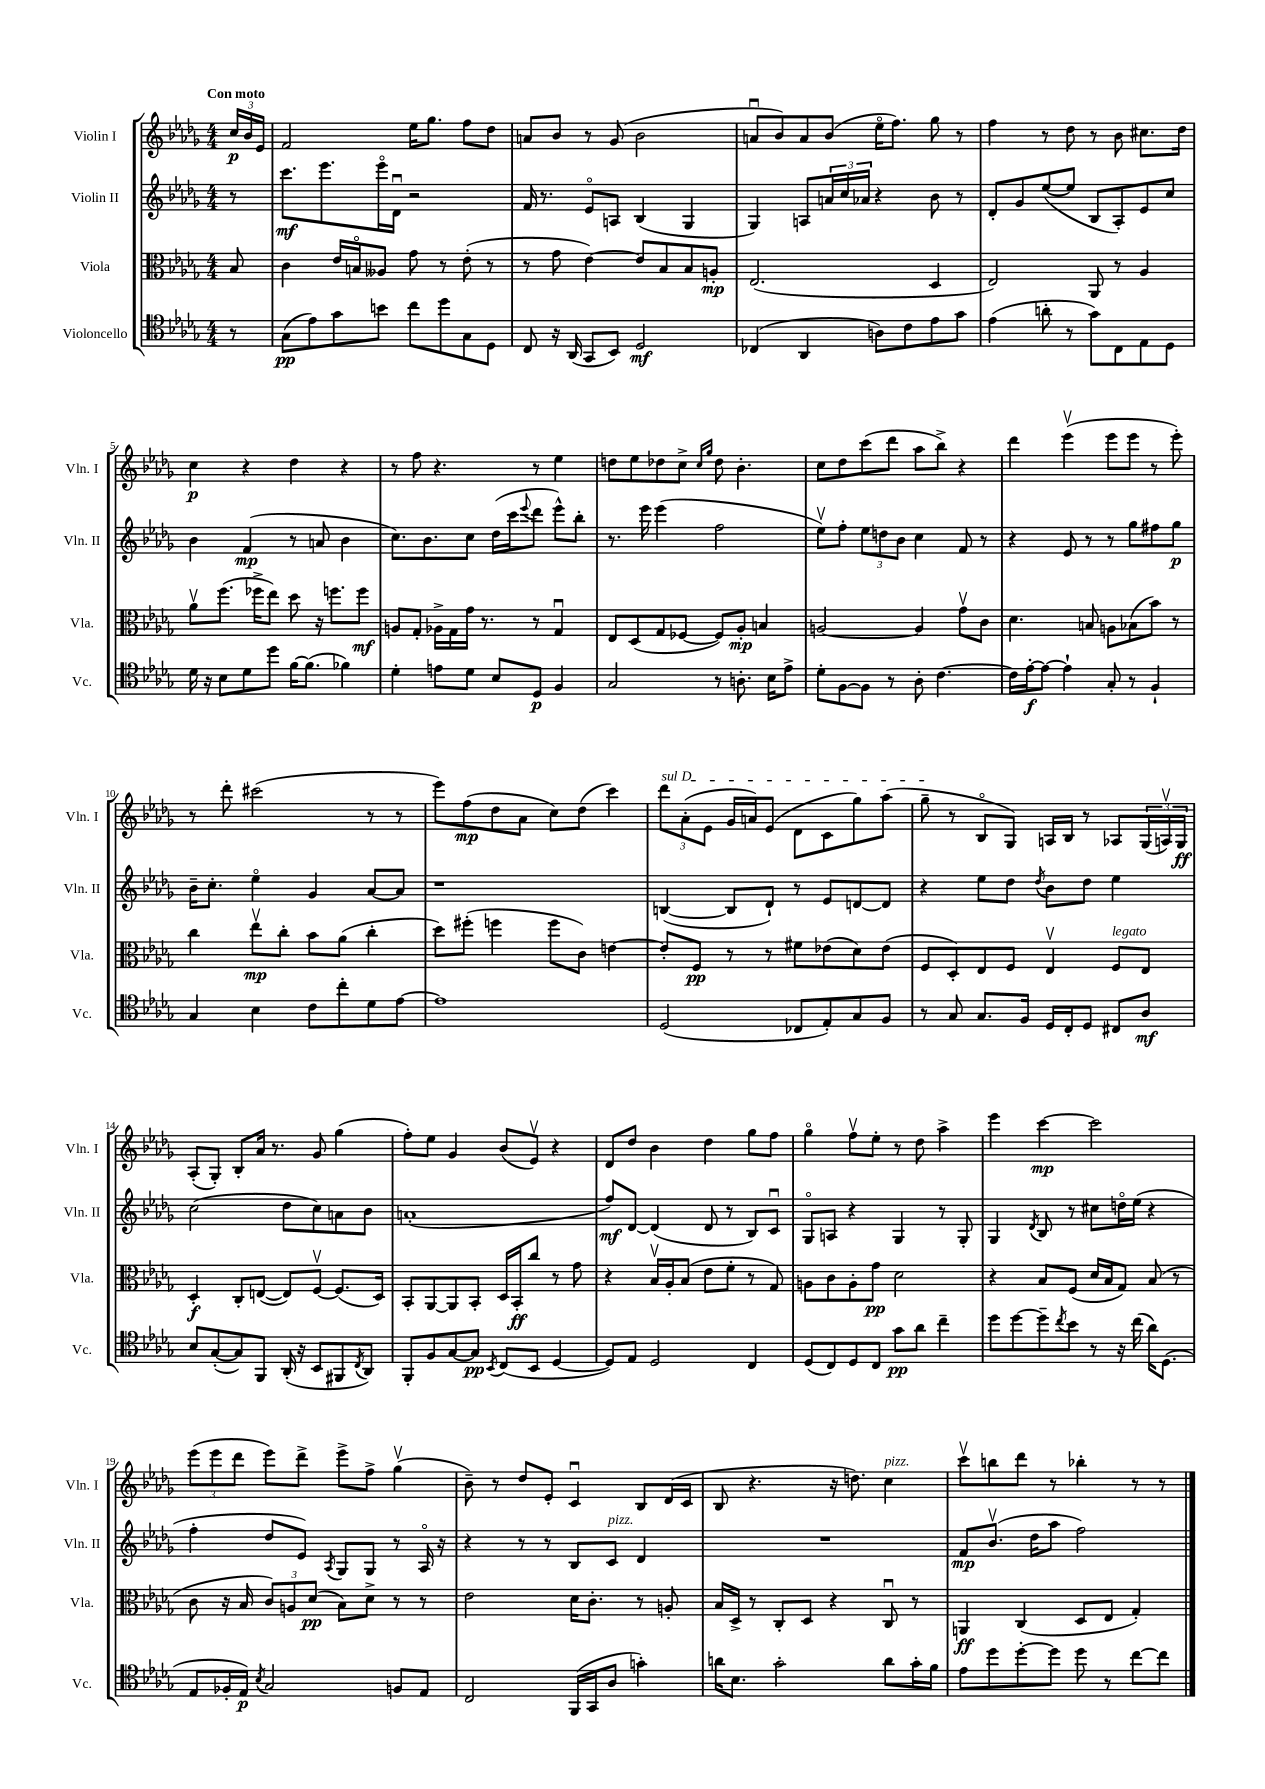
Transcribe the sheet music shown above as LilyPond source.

<<
\new StaffGroup <<
\new Staff = "s0" \with { instrumentName = "Violin I" shortInstrumentName = "Vln. I" } {
    \clef treble \key des \major \numericTimeSignature \time 4/4 \partial 8 \tempo "Con moto"
    \tuplet 3/2 { c''16\p bes'16 ees'16 } |
    f'2 ees''16 ges''8. f''8 des''8 |
    a'8 bes'8 r8 ges'8( bes'2 |
    a'8\downbow bes'8) a'8 bes'8( ees''16\flageolet f''8.) ges''8 r8 |
    f''4 r8 des''8 r8 bes'8 cis''8. des''16 |
    c''4\p r4 des''4 r4 |
    r8 f''8 r4. r8 ees''4 |
    d''8 ees''8 des''8 c''8-> \grace { c''16 ges''16 } des''8 bes'4.-. |
    c''8 des''8 c'''8( des'''8 aes''8 bes''8->) r4 |
    des'''4 ees'''4\upbow( ees'''8 ees'''8 r8 ees'''8-.) |
    r8 des'''8-. cis'''2( r8 r8 |
    ees'''8) f''8\mp( des''8 aes'8 c''8) des''8( c'''4) |
    \tuplet 3/2 { \once \override TextSpanner.bound-details.left.text = \markup { \italic "sul D" } des'''8\startTextSpan aes'8-.( ees'8 } ges'16 a'16) ees'8( des'8 c'8 ges''8) aes''8( |
    ges''8--\stopTextSpan r8 bes8\flageolet ges8) a16 bes16 r8 aes8 \tuplet 3/2 { ges16( a16\upbow) ges16\ff } |
    aes8-.( ges8-.) bes8-. aes'16 r8. ges'8 ges''4( |
    f''8-.) ees''8 ges'4 bes'8( ees'8\upbow) r4 |
    des'8 des''8 bes'4 des''4 ges''8 f''8 |
    ges''4\flageolet f''8\upbow ees''8-. r8 des''8 aes''4-> |
    ees'''4 c'''4~\mp c'''2 |
    \tuplet 3/2 { ees'''8( ees'''8 des'''8 } ees'''8) des'''8-> ees'''8-> f''8-> ges''4\upbow( |
    bes'8--) r8 des''8 ees'8-. c'4\downbow bes8 des'16( c'16 |
    bes8 r4. r16 d''8.) c''4^\markup { \italic "pizz." } |
    c'''8\upbow b''8 des'''8 r8 bes''4-. r8 r8 \bar "|." |
}
\new Staff = "s1" \with { instrumentName = "Violin II" shortInstrumentName = "Vln. II" } {
    \clef treble \key des \major \numericTimeSignature \time 4/4 \partial 8
    r8 |
    c'''8.\mf ees'''8. ees'''16\flageolet des'16\downbow r2 |
    f'16 r8. ees'8\flageolet a8 bes4( ges4 |
    ges4) a8 \tuplet 3/2 { a'16 c''16 aes'16 } r4 bes'8 r8 |
    des'8-. ges'8 ees''8~( ees''8 bes8 aes8-.) ees'8 c''8 |
    bes'4 f'4\mp( r8 a'8 bes'4 |
    c''8.) bes'8. c''8 des''16( c'''16 \appoggiatura { ees'''8 } des'''8 ees'''8-^) bes''8-. |
    r8. ees'''16 ees'''4( f''2 |
    ees''8\upbow) f''8-. \tuplet 3/2 { ees''8 d''8 bes'8 } c''4 f'8 r8 |
    r4 ees'8 r8 r8 ges''8 fis''8 ges''8\p |
    bes'16-- c''8.-. ees''4\flageolet ges'4 aes'8~ aes'8 |
    r1 |
    b4~( b8 des'8-!) r8 ees'8 d'8~ d'8 |
    r4 ees''8 des''8 \acciaccatura { des''8 } bes'8 des''8 ees''4 |
    c''2( des''8 c''8) a'8 bes'8 |
    a'1-.( |
    f''8\mf) des'8~ des'4( des'8 r8 bes8) c'8\downbow |
    ges8\flageolet a8 r4 ges4 r8 ges8-. |
    ges4 \acciaccatura { des'8 } bes8 r8 cis''8 d''16\flageolet ees''16( r4 |
    f''4-. des''8 ees'8) \acciaccatura { aes8 } ges8 ges8 r8 aes16\flageolet r16 |
    r4 r8 r8 bes8 c'8^\markup { \italic "pizz." } des'4 |
    R1 |
    f'8\mp bes'8.\upbow( des''16 aes''8 f''2) \bar "|." |
}
\new Staff = "s2" \with { instrumentName = "Viola" shortInstrumentName = "Vla." } {
    \clef alto \key des \major \numericTimeSignature \time 4/4 \partial 8
    bes8 |
    c'4 ees'16 b16\flageolet aeses8 ges'8 r8 ees'8-.( r8 |
    r8 ges'8 ees'4~) ees'8 bes8 bes8 a8-.\mp |
    ees2.( des4 |
    ees2) aes,8 r8 aes4 |
    aes'8\upbow f''8.( fes''16-> ees''8) des''8 r16 f''8. f''8\mf |
    a8 ges8-. aes16-> ges16 ges'16 r8. r8 ges4\downbow |
    ees8 des8( ges8 fes8~ fes8) aes8-.\mp b4 |
    a2~ a4 ges'8\upbow c'8 |
    des'4. b8 a8 bes8( bes'8) r8 |
    c''4 ees''8\upbow\mp c''8-. bes'8 aes'8( c''4-. |
    des''8) fis''8-.( f''4 f''8 c'8) e'4~ |
    e'8-. f8\pp r8 r8 fis'8 ees'8( des'8) ees'8( |
    f8 des8-.) ees8 f8 ees4\upbow f8^\markup { \italic "legato" } ees8 |
    des4-.\f c8-. e8~( e8) f8~\upbow f8.( des16) |
    bes,8-. aes,8~ aes,8 bes,8-. des16 bes,16-.\ff c''8 r8 ges'8 |
    r4 bes16\upbow aes16-. bes8( ees'8 f'8-. r8 ges8) |
    a8 c'8 a8-. ges'8\pp des'2 |
    r4 bes8 f8( des'16 bes16 ges8) bes8( r8 |
    c'8 r16 bes16 \tuplet 3/2 { c'8) a8 des'8\pp( } bes8) des'8-> r8 r8 |
    ees'2 des'16 c'8.-. r8 a8-. |
    bes16 des16-> r8 c8-. des8 r4 c8\downbow r8 |
    a,4\ff c4( des8 ees8 ges4-.) \bar "|." |
}
\new Staff = "s3" \with { instrumentName = "Violoncello" shortInstrumentName = "Vc." } {
    \clef tenor \key des \major \numericTimeSignature \time 4/4 \partial 8
    r8 |
    ges8\pp( ees'8) ges'8 b'8 c''8 des''8 ges8 des8 |
    c8 r16 aes,16( ges,8 bes,8) des2\mf |
    ces4( aes,4 a8) c'8 ees'8 ges'8 |
    ees'4( a'8-. r8 ges'8) c8 ees8 des8 |
    des'16 r16 bes8 des'8 des''8 f'16~ f'8.( fes'4) |
    des'4-. e'8 des'8 bes8 des8\p f4 |
    ges2 r8 a8.-. bes16 ees'8-> |
    des'8-. f8~ f8 r8 aes8-. c'4.~ |
    c'16 ees'16~-.\f ees'8~ ees'4-! ges8-. r8 f4-! |
    ges4 bes4 c'8 c''8-. des'8 ees'8~ |
    ees'1 |
    des2( ces8 ees8-.) ges8 f8 |
    r8 ges8 ges8. f16 des16 c16-. des8 cis8 aes8\mf |
    bes8 ges8~-.( ges8) f,8 aes,16-.( r16 bes,8 fis,8 \acciaccatura { c8 } aes,8) |
    f,8-. f8 ges8~ ges8\pp \acciaccatura { bes,8 } c8( bes,8 des4~ |
    des8) ees8 des2 c4 |
    des8( c8) des8 c8 ges'8\pp aes'8 c''4-- |
    des''8 des''8~ des''8-- \acciaccatura { c''8 } bes'8 r8 r16 c''16( aes'16) des8.( |
    ees8 fes16-. ees16\p) \acciaccatura { bes8 } ges2 f8 ees8 |
    c2 f,16( ges,16 aes8 g'4-.) |
    a'16 bes8. ges'2-. a'8 ges'16-. f'16 |
    ees'8 des''8 des''8~-. des''8 des''8 r8 c''8~ c''8 \bar "|." |
}
>>
>>
